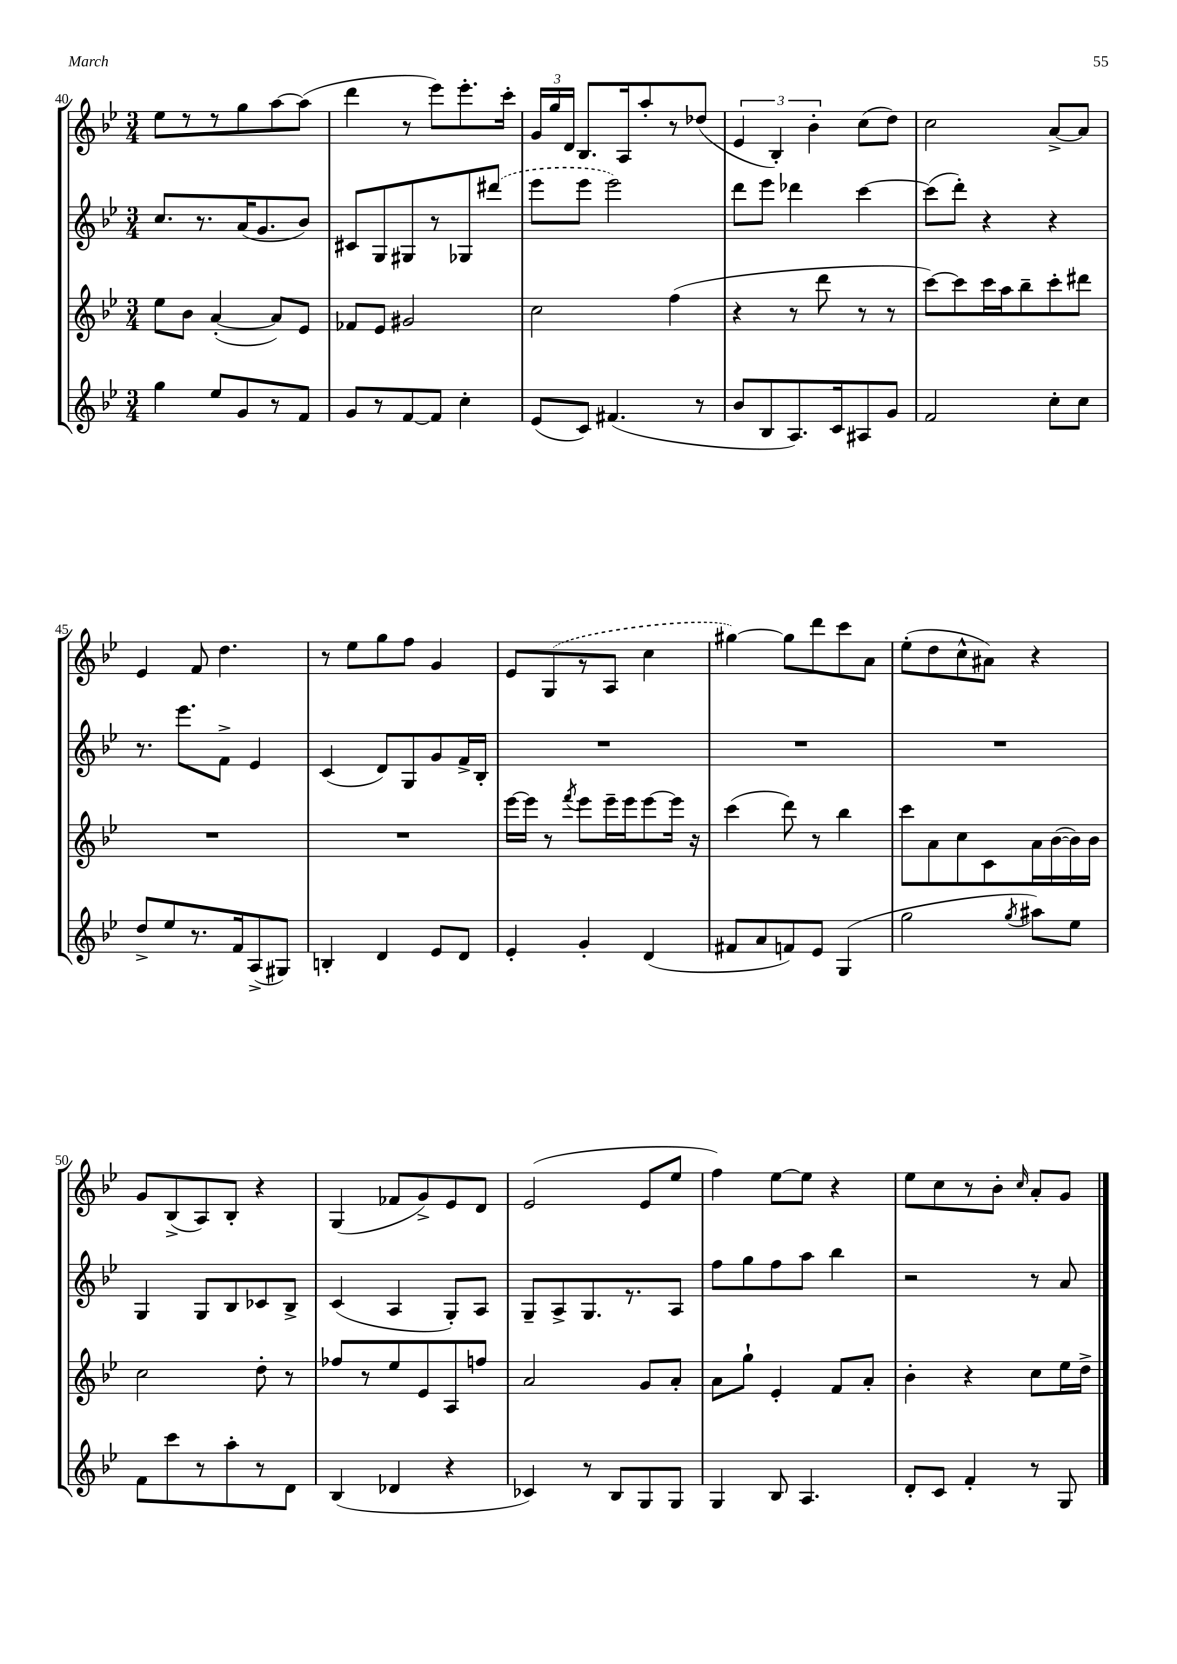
<<
\new StaffGroup <<
\new Staff = "s0" {
    \clef treble \key bes \major \numericTimeSignature \time 3/4
    \autoBeamOff ees''8[ r8 r8 g''8 a''8~ a''8]( |
    d'''4 r8 ees'''8[) ees'''8.-. c'''16]-. |
    \tuplet 3/2 { g'16[ g''16 d'16] } bes8.[ a16 a''8-. r8 des''8]( |
    \tuplet 3/2 { ees'4 bes4-.) bes'4-. } c''8[( d''8]) |
    c''2 a'8[~-> a'8] |
    ees'4 f'8 d''4. |
    r8 ees''8[ g''8 f''8] g'4 |
    ees'8[ \once \slurDashed g8( r8 a8] c''4 |
    gis''4~) gis''8[ d'''8 c'''8 a'8] |
    ees''8[-.( d''8 c''8-^ ais'8]) r4 |
    g'8[ bes8->( a8) bes8]-. r4 |
    g4( fes'8[ g'8->) ees'8 d'8] |
    ees'2( ees'8[ ees''8] |
    f''4) ees''8[~ ees''8] r4 |
    ees''8[ c''8 r8 bes'8]-. \grace { c''16 } a'8[-. g'8] \bar "|." |
}
\new Staff = "s1" {
    \clef treble \key bes \major \numericTimeSignature \time 3/4
    \autoBeamOff c''8.[ r8. a'16( g'8. bes'8]) |
    cis'8[ g8 gis8 r8 ges8 \once \slurDashed dis'''8]( |
    ees'''8[ ees'''8] ees'''2) |
    d'''8[ ees'''8] des'''4 c'''4~ |
    c'''8[( d'''8]-.) r4 r4 |
    r8. ees'''8.[ f'8]-> ees'4 |
    c'4( d'8[) g8 g'8 f'16-> bes16]-. |
    R2. |
    R2. |
    R2. |
    g4 g8[ bes8 ces'8 bes8]-> |
    c'4( a4 g8[-.) a8] |
    g8[-- a8-> g8. r8. a8] |
    f''8[ g''8 f''8 a''8] bes''4 |
    r2 r8 a'8 \bar "|." |
}
\new Staff = "s2" {
    \clef treble \key bes \major \numericTimeSignature \time 3/4
    \autoBeamOff ees''8[ bes'8] a'4~-.( a'8[) ees'8] |
    fes'8[ ees'8] gis'2 |
    c''2 f''4( |
    r4 r8 d'''8 r8 r8 |
    c'''8[~) c'''8 c'''16 a''16 bes''8-- c'''8-. dis'''8] |
    R2. |
    R2. |
    ees'''16[~ ees'''16] r8 \acciaccatura { f'''8 } ees'''8[ ees'''16-- ees'''16 ees'''8~ ees'''16] r16 |
    c'''4( d'''8) r8 bes''4 |
    c'''8[ a'8 c''8 c'8 a'16 bes'16~( bes'16) bes'16] |
    c''2 d''8-. r8 |
    fes''8[ r8 ees''8 ees'8 a8 f''8] |
    a'2 g'8[ a'8]-. |
    a'8[ g''8]-! ees'4-. f'8[ a'8]-. |
    bes'4-. r4 c''8[ ees''16 d''16]-> \bar "|." |
}
\new Staff = "s3" {
    \clef treble \key bes \major \numericTimeSignature \time 3/4
    \autoBeamOff g''4 ees''8[ g'8 r8 f'8] |
    g'8[ r8 f'8~ f'8] c''4-. |
    ees'8[( c'8]) fis'4.( r8 |
    bes'8[ bes8 a8.) c'16 ais8 g'8] |
    f'2 c''8[-. c''8] |
    d''8[-> ees''8 r8. f'16 a8->( gis8]) |
    b4-. d'4 ees'8[ d'8] |
    ees'4-. g'4-. d'4( |
    fis'8[ a'8 f'8) ees'8] g4( |
    g''2 \acciaccatura { g''8 } ais''8[) ees''8] |
    f'8[ c'''8 r8 a''8-. r8 d'8] |
    bes4( des'4 r4 |
    ces'4) r8 bes8[ g8 g8] |
    g4 bes8 a4. |
    d'8[-. c'8] f'4-. r8 g8 \bar "|." |
}
>>
>>
\layout { \context { \Score currentBarNumber = #40 } }
